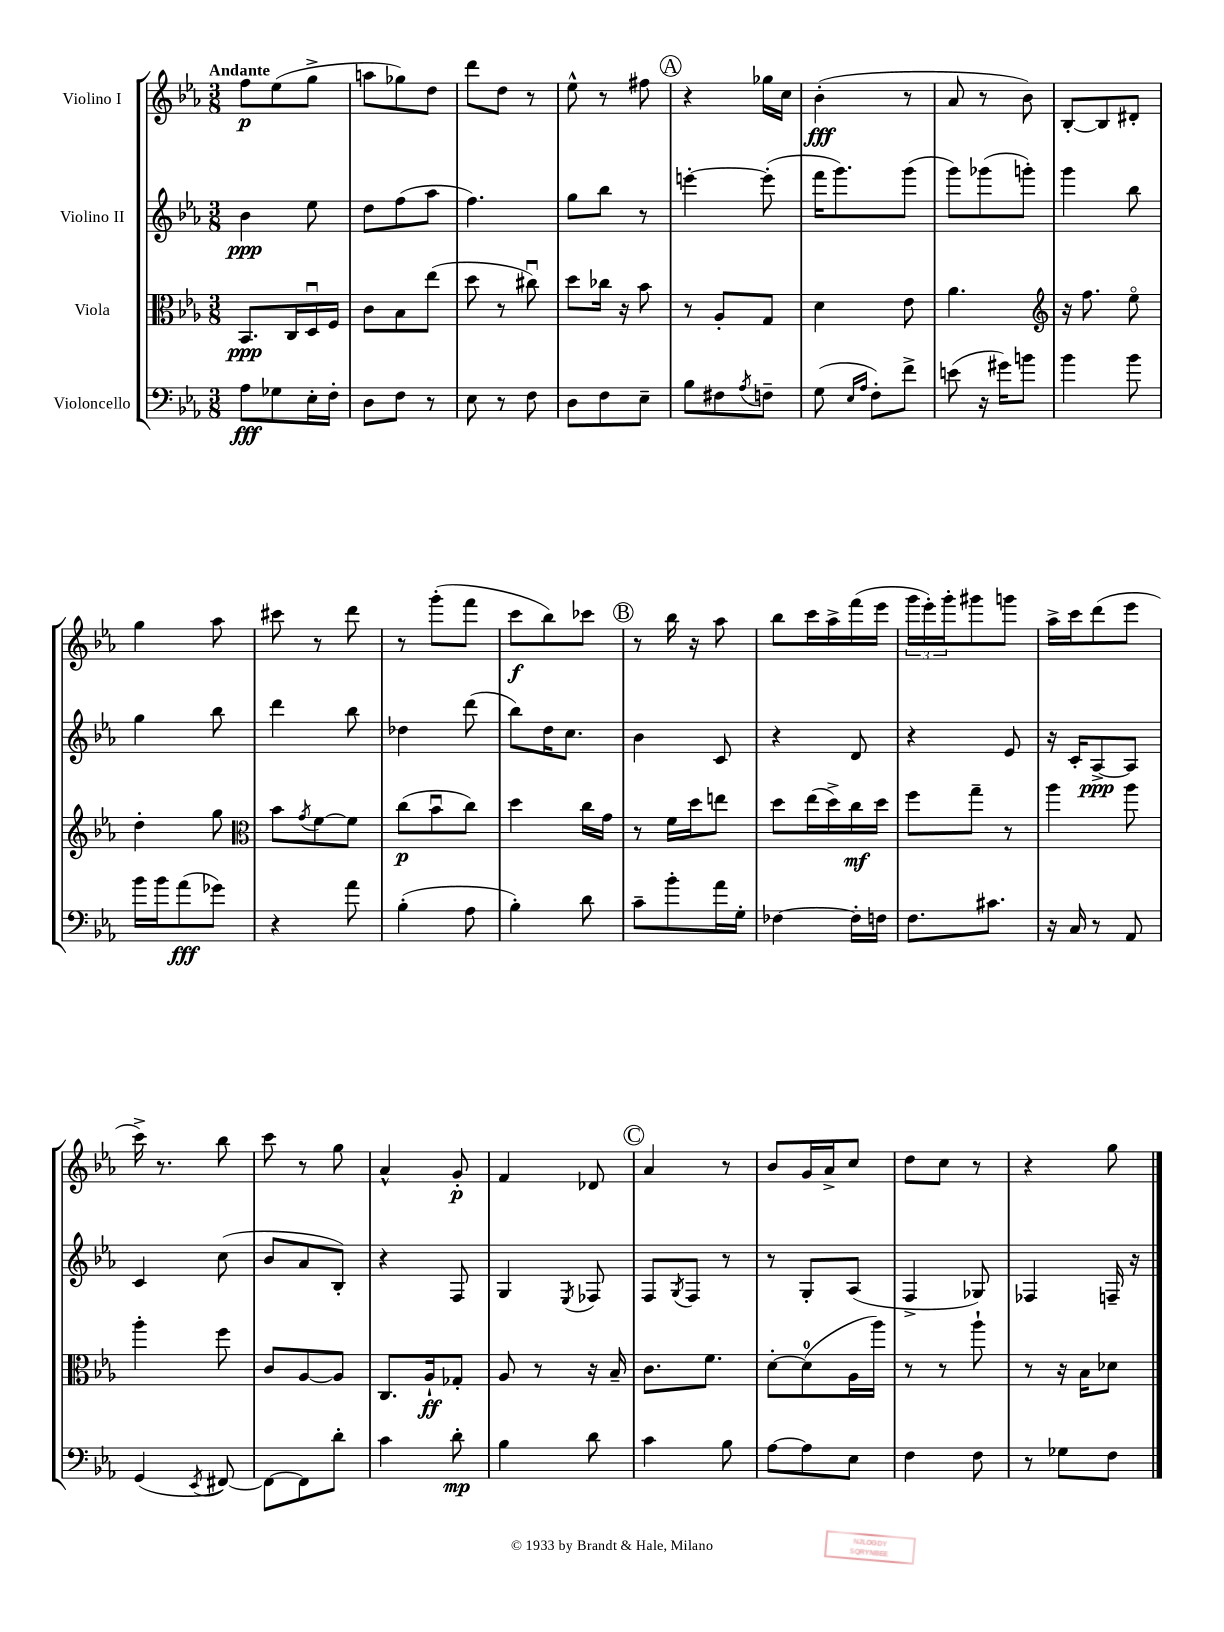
<<
\new StaffGroup <<
\new Staff = "s0" \with { instrumentName = "Violino I" } {
    \clef treble \key ees \major \numericTimeSignature \time 3/8 \tempo "Andante"
    f''8\p ees''8( g''8-> |
    a''8 ges''8) d''8 |
    d'''8 d''8 r8 |
    ees''8-^ r8 fis''8 |
    \mark \markup { \circle "A" } r4 ges''16 c''16 |
    bes'4-.\fff( r8 |
    aes'8 r8 bes'8) |
    bes8~-. bes8 dis'8-. |
    g''4 aes''8 |
    cis'''8 r8 d'''8 |
    r8 g'''8-.( f'''8 |
    c'''8\f bes''8) ces'''8 |
    \mark \markup { \circle "B" } r8 bes''16 r16 aes''8 |
    bes''8 c'''16 aes''16-> f'''16( ees'''16 |
    \tuplet 3/2 { g'''16 ees'''16-.) g'''16-. } gis'''8 g'''8 |
    aes''16-> c'''16 d'''8( ees'''8 |
    c'''16->) r8. bes''8 |
    c'''8 r8 g''8 |
    aes'4-^ g'8-.\p |
    f'4 des'8 |
    \mark \markup { \circle "C" } aes'4 r8 |
    bes'8 g'16 aes'16-> c''8 |
    d''8 c''8 r8 |
    r4 g''8 \bar "|." |
}
\new Staff = "s1" \with { instrumentName = "Violino II" } {
    \clef treble \key ees \major \numericTimeSignature \time 3/8
    bes'4\ppp ees''8 |
    d''8 f''8( aes''8 |
    f''4.) |
    g''8 bes''8 r8 |
    \mark \markup { \circle "A" } e'''4~-. e'''8-.( |
    f'''16 g'''8.) g'''8( |
    g'''8) ges'''8( g'''8-.) |
    g'''4 bes''8 |
    g''4 bes''8 |
    d'''4 bes''8 |
    des''4 d'''8( |
    bes''8) d''16 c''8. |
    \mark \markup { \circle "B" } bes'4 c'8 |
    r4 d'8 |
    r4 ees'8 |
    r16 c'16-. aes8~->\ppp aes8 |
    c'4 c''8( |
    bes'8 aes'8 bes8-.) |
    r4 f8 |
    g4 \acciaccatura { ees8 } fes8 |
    \mark \markup { \circle "C" } f8 \acciaccatura { g8 } f8 r8 |
    r8 g8-. aes8( |
    f4-> ges8) |
    fes4 f16-- r16 \bar "|." |
}
\new Staff = "s2" \with { instrumentName = "Viola" } {
    \clef alto \key ees \major \numericTimeSignature \time 3/8
    bes,8.\ppp c16 d16\downbow f16 |
    c'8 bes8 ees''8( |
    d''8 r8 cis''8\downbow) |
    d''8 ces''16 r16 bes'8 |
    \mark \markup { \circle "A" } r8 aes8-. g8 |
    d'4 ees'8 |
    aes'4. |
    \clef treble r16 f''8. ees''8\flageolet |
    d''4-. g''8 |
    \clef alto bes'8 \acciaccatura { g'8 } f'8~ f'8 |
    c''8\p( bes'8\downbow c''8) |
    d''4 c''16 g'16 |
    \mark \markup { \circle "B" } r8 f'16 d''16 e''8 |
    d''8 ees''16( d''16->) c''16\mf d''16 |
    f''8 g''8-- r8 |
    aes''4 aes''8 |
    aes''4-. f''8 |
    c'8 aes8~ aes8 |
    c8. aes16-!\ff ges8-. |
    aes8 r8 r16 bes16-- |
    \mark \markup { \circle "C" } c'8. f'8. |
    d'8~-. d'8-0( aes16 aes''16) |
    r8 r8 aes''8-! |
    r8 r16 bes16 des'8 \bar "|." |
}
\new Staff = "s3" \with { instrumentName = "Violoncello" } {
    \clef bass \key ees \major \numericTimeSignature \time 3/8
    aes8\fff ges8 ees16-. f16-. |
    d8 f8 r8 |
    ees8 r8 f8 |
    d8 f8 ees8-- |
    \mark \markup { \circle "A" } bes8 fis8 \acciaccatura { aes8 } f8-- |
    g8( \grace { ees16 aes16 } f8-.) f'8-> |
    e'8( r16 gis'16) b'8 |
    bes'4 bes'8 |
    bes'16 bes'16 aes'8\fff( ges'8) |
    r4 aes'8 |
    bes4-.( aes8 |
    bes4-.) d'8 |
    \mark \markup { \circle "B" } c'8-- bes'8-. aes'16 g16-. |
    fes4~ fes16-. f16 |
    f8. cis'8. |
    r16 c16 r8 aes,8 |
    g,4( \acciaccatura { ees,8 } fis,8~) |
    fis,8~ fis,8 d'8-. |
    c'4 d'8-.\mp |
    bes4 d'8 |
    \mark \markup { \circle "C" } c'4 bes8 |
    aes8~ aes8 ees8 |
    f4 f8 |
    r8 ges8 f8 \bar "|." |
}
>>
>>
\layout { \context { \Score \remove "Bar_number_engraver" } }
